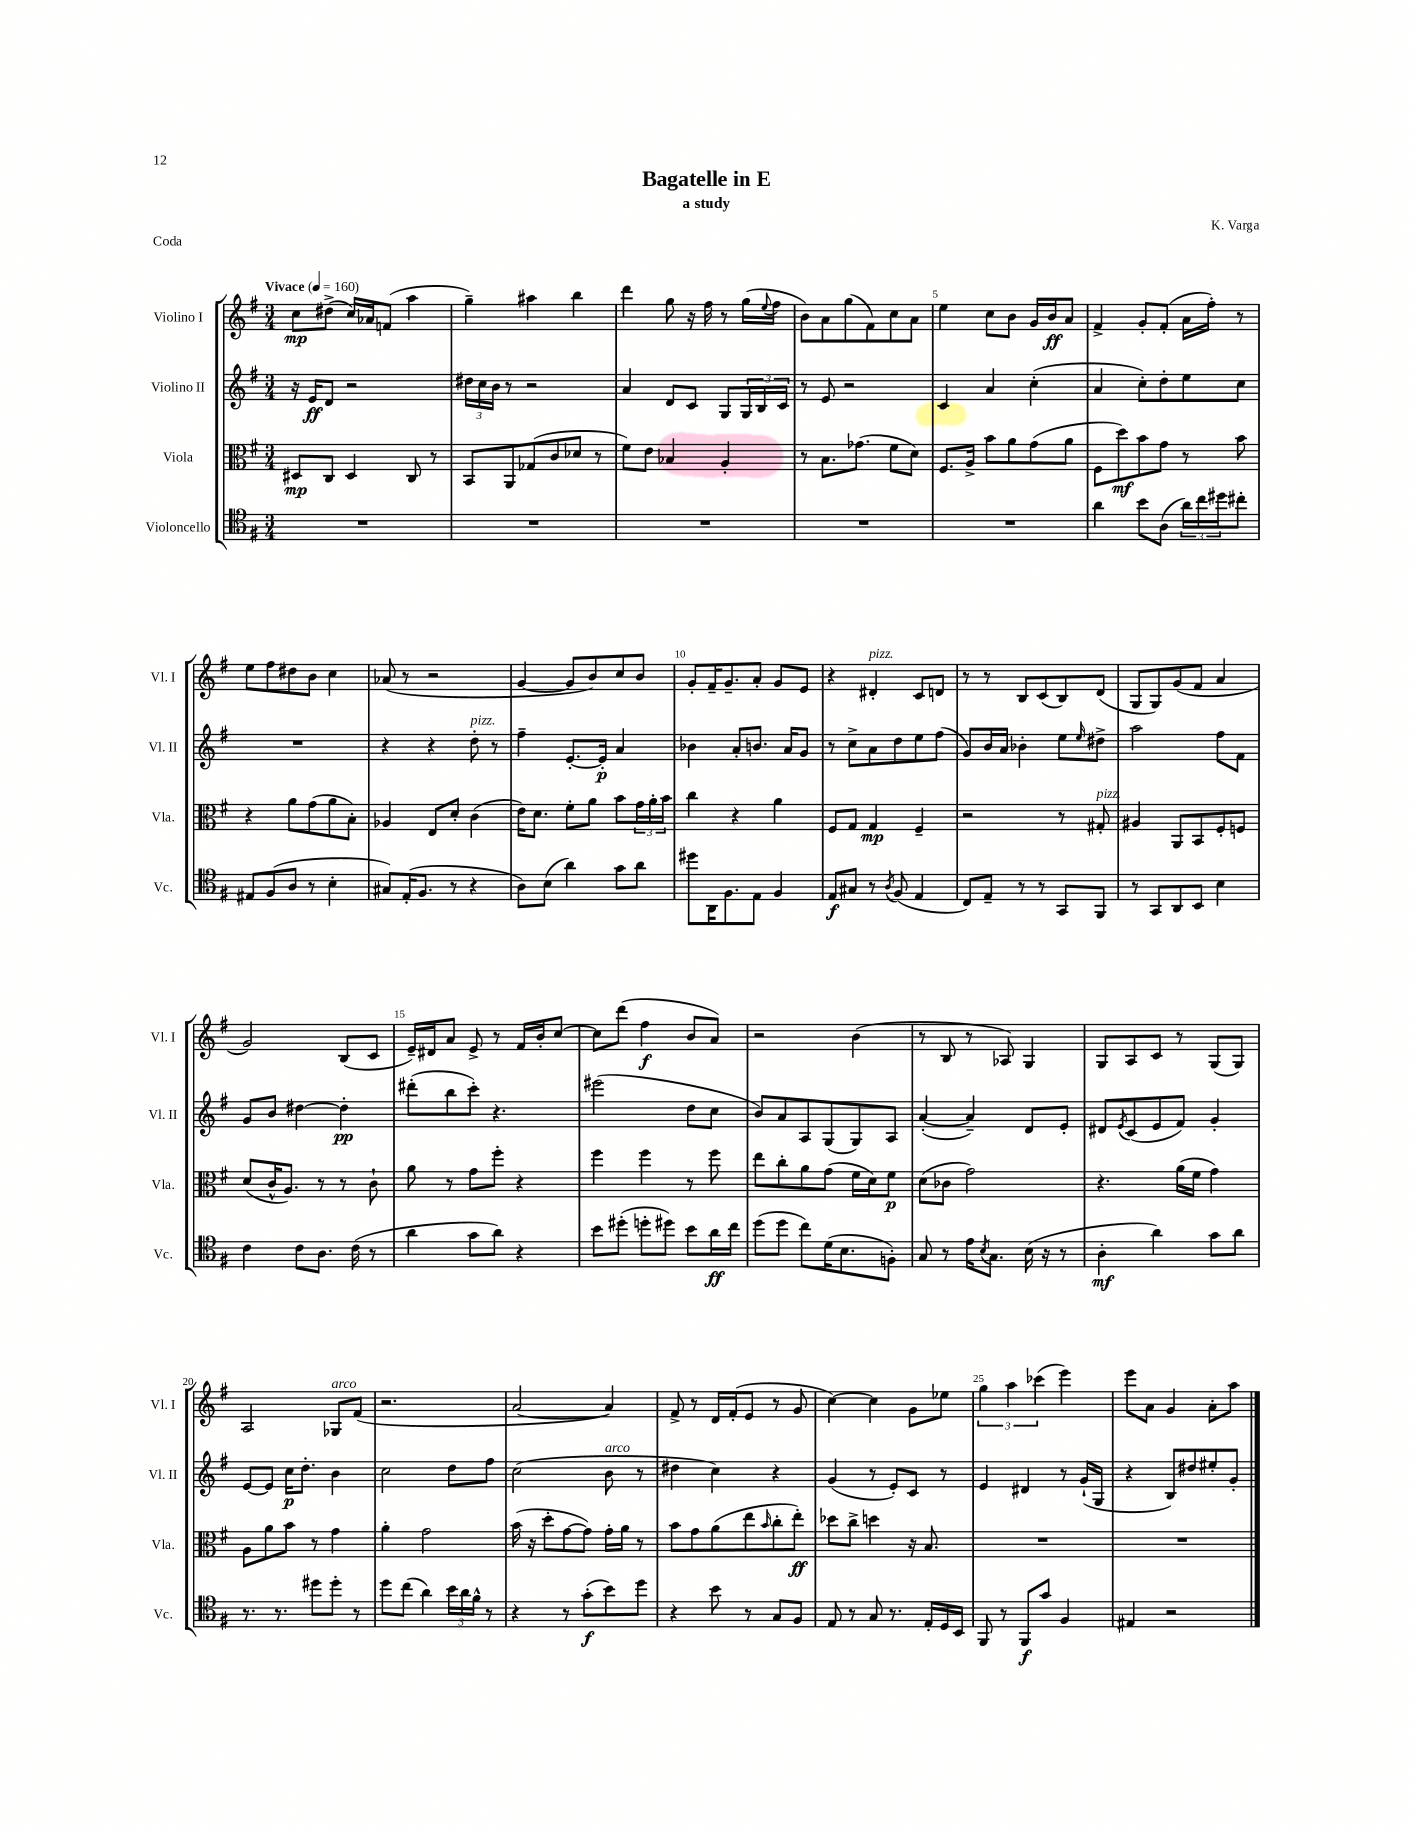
\header { title = "Bagatelle in E" composer = "K. Varga" subtitle = "a study" piece = "Coda" }
<<
\new StaffGroup <<
\new Staff = "s0" \with { instrumentName = "Violino I" shortInstrumentName = "Vl. I" } {
    \clef treble \key g \major \numericTimeSignature \time 3/4 \tempo "Vivace" 4 = 160
    c''8\mp dis''8->( c''16) aes'16 f'8( a''4 |
    g''4--) ais''4 b''4 |
    d'''4 g''8 r16 fis''16 r8 g''16( \appoggiatura { e''8 } fis''16 |
    b'8) a'8 g''8( fis'8) c''8 a'8 |
    e''4 c''8 b'8 g'16 b'16\ff a'8 |
    fis'4-> g'8-. fis'8-.( a'16 fis''16-.) r8 |
    e''8 fis''8 dis''8 b'8 c''4 |
    aes'8( r8 r2 |
    g'4~ g'8 b'8) c''8 b'8 |
    g'8-. fis'16-- g'8.-- a'8-. g'8 e'8 |
    r4 dis'4-.^\markup { \italic "pizz." } c'8 d'8 |
    r8 r8 b8 c'8( b8) d'8( |
    g8 g8) g'8( fis'8 a'4 |
    g'2) b8( c'8 |
    e'16--) dis'16 a'8 e'8-> r8 fis'16 b'16-. c''8~ |
    c''8 d'''8( fis''4\f b'8 a'8) |
    r2 b'4( |
    r8 b8 r8 aes8) g4 |
    g8 a8 c'8 r8 g8( g8) |
    a2 ges8^\markup { \italic "arco" } fis'8( |
    r2. |
    a'2~ a'4) |
    fis'8-> r8 d'16 fis'16-.( e'8 r8 g'8 |
    c''4~) c''4 g'8 ees''8 |
    \tuplet 3/2 { g''4 a''4 ces'''4( } e'''4) |
    e'''8 a'8 g'4 a'8-. a''8 \bar "|." |
}
\new Staff = "s1" \with { instrumentName = "Violino II" shortInstrumentName = "Vl. II" } {
    \clef treble \key g \major \numericTimeSignature \time 3/4
    r16 e'16\ff d'8 r2 |
    \tuplet 3/2 { dis''16 c''16 b'16 } r8 r2 |
    a'4 d'8 c'8 g8 \tuplet 3/2 { g16 b16 c'16 } |
    r8 e'8 r2 |
    c'4 a'4 c''4-.( |
    a'4 c''8-.) d''8-. e''8 c''8 |
    R2. |
    r4 r4 d''8-.^\markup { \italic "pizz." } r8 |
    fis''4-- e'8.~-. e'16-.\p a'4 |
    bes'4 a'8-. b'8. a'16 g'8 |
    r8 c''8-> a'8 d''8 e''8 fis''8( |
    g'8) b'16 a'16 bes'4-. e''8 \grace { e''16 } dis''8-> |
    a''2 fis''8 fis'8 |
    g'8 b'8 dis''4~ dis''4-.\pp |
    dis'''8-.( b''8 c'''8-.) r4. |
    eis'''2( d''8 c''8 |
    b'8) a'8 a8 g8( g8) a8 |
    a'4~-.( a'4--) d'8 e'8-. |
    dis'8 \acciaccatura { e'8 } c'8( e'8 fis'8) g'4-. |
    e'8~ e'8 c''16\p d''8.-. b'4 |
    c''2 d''8 fis''8 |
    c''2( b'8^\markup { \italic "arco" } r8 |
    dis''4 c''4) r4 |
    g'4( r8 e'8-.) c'8 r8 |
    e'4 dis'4 r8 g'16-!( g16 |
    r4 b8) dis''8 eis''8-. g'8-. \bar "|." |
}
\new Staff = "s2" \with { instrumentName = "Viola" shortInstrumentName = "Vla." } {
    \clef alto \key g \major \numericTimeSignature \time 3/4
    dis8\mp c8 dis4 c8 r8 |
    b,8 a,8 ges8( c'8 des'8 r8 |
    fis'8) e'8 bes4 a4-. |
    r8 b8. ges'8.( fis'8 d'8) |
    fis8. a16-> b'8 a'8 g'8( a'8 |
    fis8 d''8\mf) b'8 g'8 r8 b'8 |
    r4 a'8 g'8( a'8 b8-.) |
    aes4 e8 d'8-. c'4( |
    e'16) d'8. fis'8-. a'8 b'8 \tuplet 3/2 { g'16 a'16-. b'16 } |
    c''4 r4 a'4 |
    fis8 g8 g4\mp fis4-- |
    r2 r8 gis8-.^\markup { \italic "pizz." } |
    ais4 a,8 b,8 fis8-. f8 |
    d'8( c'16-^ a8.) r8 r8 c'8-! |
    a'8 r8 g'8 fis''8-. r4 |
    fis''4 fis''4 r8 fis''8 |
    e''8 c''8-. a'8 g'8( fis'16 d'16) fis'8\p |
    d'8( ces'8 g'2) |
    r4. a'16( fis'16 g'4) |
    a8 a'8 b'8 r8 g'4 |
    a'4-. g'2 |
    b'16( r16 d''8-. g'8~ g'8) g'16-. a'16 r8 |
    b'8 g'8 a'8( e''8 \grace { b'16 } c''8-. e''8-.\ff) |
    des''8 c''8-> d''4 r16 b8. |
    R2. |
    R2. \bar "|." |
}
\new Staff = "s3" \with { instrumentName = "Violoncello" shortInstrumentName = "Vc." } {
    \clef tenor \key g \major \numericTimeSignature \time 3/4
    R2. |
    R2. |
    R2. |
    R2. |
    R2. |
    a'4 b'8 a8( \tuplet 3/2 { a'16) c''16 dis''16 } cis''8-. |
    eis8 fis8( a8 r8 b4-. |
    gis8) e16-.( fis8. r8 r4 |
    a8) b8( a'4) g'8 a'8 |
    dis''8 a,16 fis8. e8 fis4 |
    e8\f gis8 r8 \acciaccatura { a8 } fis8( e4 |
    c8) e8-- r8 r8 g,8 fis,8 |
    r8 g,8 a,8 b,8 b4 |
    c'4 c'8 a8. c'16( r8 |
    a'4 g'8 a'8) r4 |
    b'8 dis''8-.( d''8-. dis''8) b'8 a'16\ff c''16 |
    d''8( d''8 c''8) d'16( b8. f8-.) |
    g8 r8 e'16 \acciaccatura { b8 } g8. b16( r16 r8 |
    a4-.\mf a'4) g'8 a'8 |
    r8. r8. dis''8 dis''8-. r8 |
    d''8 c''8( a'4) \tuplet 3/2 { b'16 a'16 fis'16-^ } r8 |
    r4 r8 g'8-.\f( b'8) d''8 |
    r4 b'8 r8 g8 fis8 |
    e8 r8 g8 r8. e16-. d16 b,16 |
    fis,8 r8 fis,8\f g'8 fis4 |
    eis4 r2 \bar "|." |
}
>>
>>
\layout { \context { \Score \override BarNumber.break-visibility = ##(#f #t #t) barNumberVisibility = #(every-nth-bar-number-visible 5) } }
